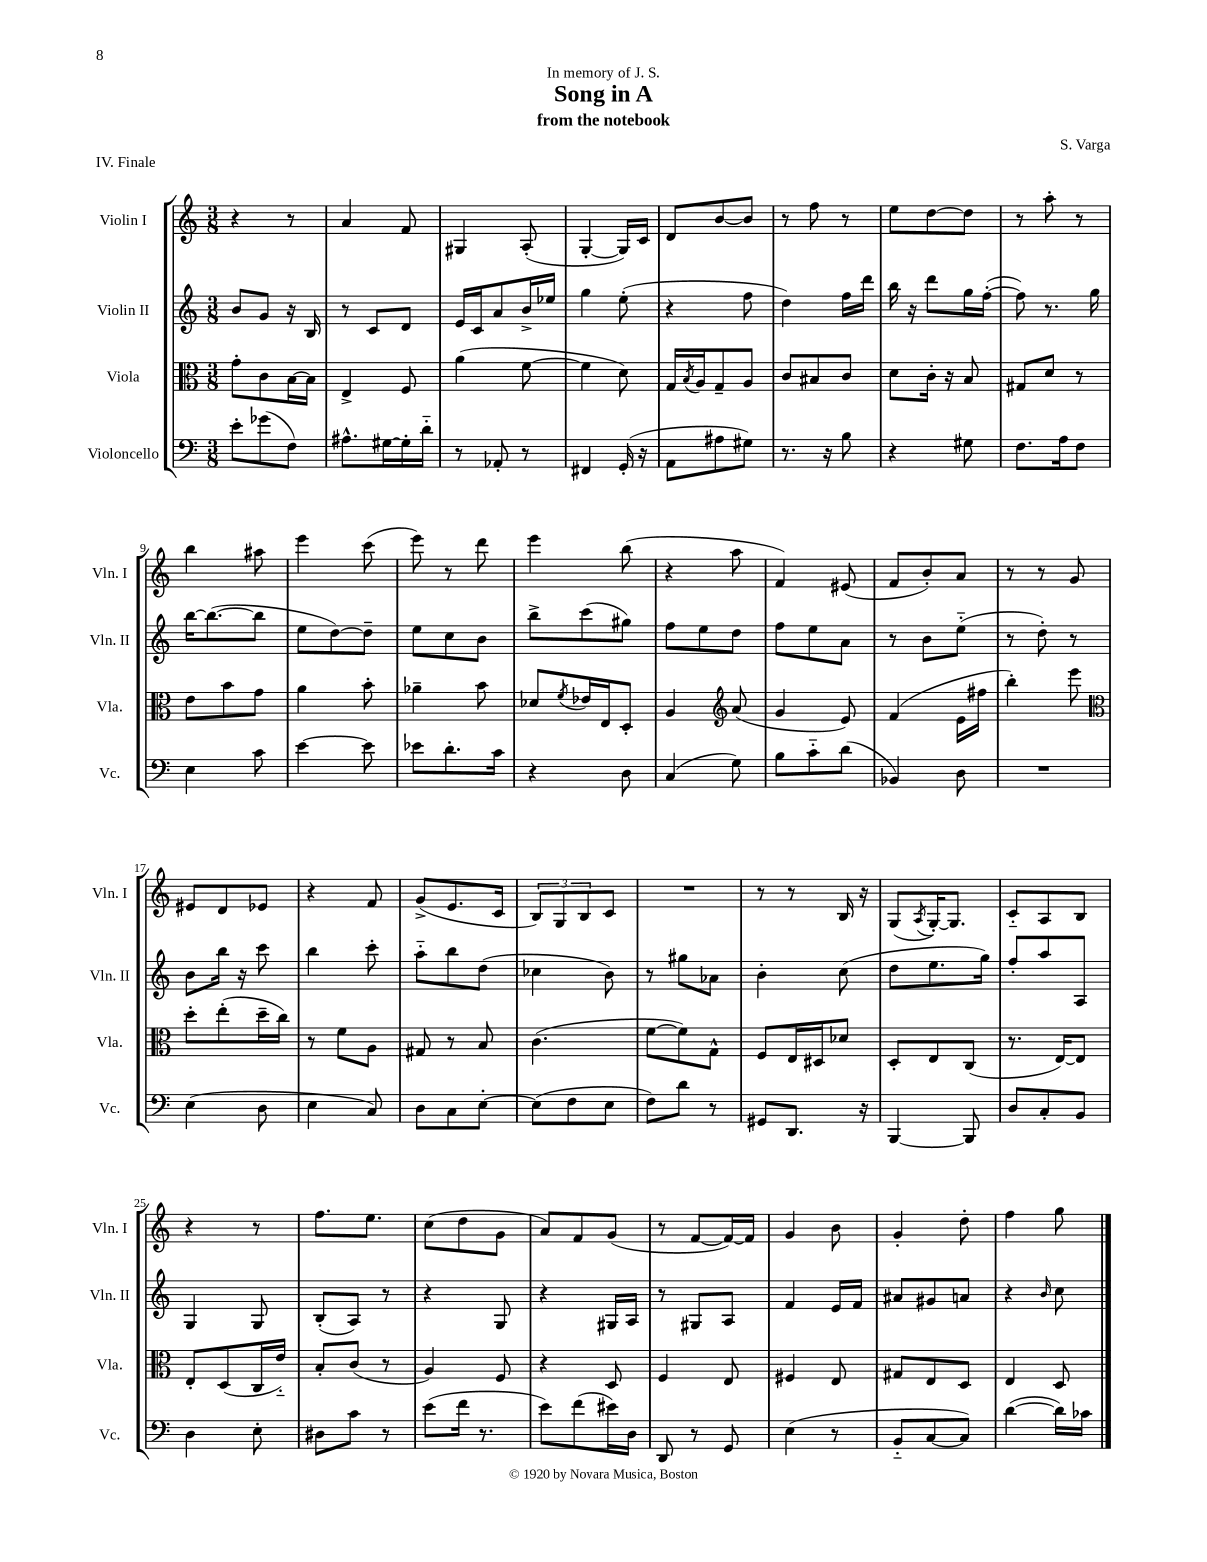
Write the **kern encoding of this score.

**kern	**kern	**kern	**kern
*staff4	*staff3	*staff2	*staff1
*clefF4	*clefC3	*clefG2	*clefG2
*k[]	*k[]	*k[]	*k[]
*M3/8	*M3/8	*M3/8	*M3/8
8e'\L	8g'\L	8b/L	4r
(8g-\	8c\	8g/J	.
8F\J)	[16B\L	16r	8r
.	16B\]JJ	16B/	.
=	=	=	=
8.A#^^\L	4E^/	8r	4a/
.	.	8c/L	.
[16G#\L	.	.	.
16G#'\]	8F/	8d/J	8f/
16d'~\JJ	.	.	.
=	=	=	=
8r	(4a\	16e/LL	4G#/
.	.	16c/J	.
8AA-'/	.	8a/	.
8r	[8f\	16b^/L	(8A'/
.	.	16ee-/JJ	.
=	=	=	=
4FF#/	4f\]	4gg\	[4G'/
(16GG'/	8d\)	(8ee'\	16G/]LL)
16r	.	.	16c/JJ
=	=	=	=
8AA\L	16G/LL	4r	8d/L
.	8qB/	.	.
.	16A/J	.	.
8A#\	8G~/	.	[8b/
8G#\J)	8A/J	8ff\	8b/]J
=	=	=	=
8.r	8c/L	4dd\)	8r
.	8B#/	.	8ff\
16r	.	.	.
8B\	8c/J	16ff\LL	8r
.	.	16ddd\JJ	.
=	=	=	=
4r	8d\L	16bb\	8ee\L
.	.	16r	.
.	16c'\Jk	8ddd\L	[8dd\
.	16r	.	.
8G#\	8B/	16gg\L	8dd\]J
.	.	([16ff'\JJ	.
=	=	=	=
8.F\L	8G#/L	8ff\])	8r
.	8d/J	8.r	8aa'\
16A\k	.	.	.
8F\J	8r	.	8r
.	.	16gg\	.
=	=	=	=
4E\	8e\L	[16bb\LK	4bb\
.	.	(8.bb\_	.
.	8b\	.	.
8c\	8g\J	8bb\]J	8aa#\
=	=	=	=
[4e\	4a\	8ee\L	4eee\
.	.	[8dd\)	.
8e\]	8b'\	8dd~\]J	(8ccc\
=	=	=	=
8e-\L	4a-~\	8ee\L	8eee\)
8.d'\	.	8cc\	8r
.	8b\	8b\J	8ddd\
16c\Jk	.	.	.
=	=	=	=
4r	8d-/L	8bb^\L	4eee\
.	8qf/	.	.
.	16e-/L	(8ccc\	.
.	16E/J	.	.
8D\	8D'/J	8gg#\J)	(8bb\
=	=	=	=
(4C/	4A/	8ff\L	4r
.	.	8ee\	.
*	*clefG2	*	*
8G\)	(8a/	8dd\J	8aa\
=	=	=	=
8B\L	4g/	8ff\L	4f/)
8c'~\	.	8ee\	.
(8d\J	8e/)	8a\J	(8e#/
=	=	=	=
4BB-/)	(4f/	8r	8f/L
.	.	8b\L	8b'/)
8D\	16e\LL	(8ee'~\J	8a/J
.	16ff#\JJ	.	.
=	=	=	=
4.r	4bb'\)	8r	8r
.	.	8dd'\)	8r
.	8eee\	8r	8g/
=	=	=	=
*	*clefC3	*	*
(4E\	8dd'\L	8b\L	8e#/L
.	(8ee'\	16bb\Jk	8d/
.	.	16r	.
8D\	16dd~\L	8ccc\	8e-/J
.	16cc\JJ)	.	.
=	=	=	=
4E\	8r	4bb\	4r
.	8f\L	.	.
8C/)	8A\J	8ccc'\	8f/
=	=	=	=
8D\L	8G#/	8aa'~\L	(8g^/L
8C\	8r	8bb\	8.e/
[8E'\J	8B/	(8dd\J	.
.	.	.	16c/Jk
=	=	=	=
(8E\]L	(4.c\	4cc-\	12B/L)
.	.	.	12G/
8F\	.	.	.
.	.	.	12B/
8E\J	.	8b\)	8c/J
=	=	=	=
8F\L)	[8f\L	8r	4.r
8d\J	8f\])	8gg#\L	.
8r	8G^^\J	8a-\J	.
=	=	=	=
8GG#/L	8F/L	4b'\	8r
8.DD/J	16E/L	.	8r
.	16D#/J	.	.
.	8d-/J	(8cc\	16B/
16r	.	.	16r
=	=	=	=
[4BBB/	8D'/L	8dd\L	(8G/L
.	.	.	8qA/
.	8E/	8.ee\	[16G'/K)
.	.	.	8.G/]J
8BBB/]	(8C/J	.	.
.	.	16gg\Jk)	.
=	=	=	=
8D/L	8.r	8ff'/L	8c'~/L
8C'/	.	8aa/	8A/
.	[16E/LK)	.	.
8BB/J	8E/]J	8A/J	8B/J
=	=	=	=
4D\	8E'/L	4G/	4r
.	(8D/	.	.
8E'\	16C/L	8G/	8r
.	16e'~/JJ)	.	.
=	=	=	=
8D#\L	8B'/L	(8B'/L	8.ff\L
8c\J	(8c/J	8A/J)	.
.	.	.	8.ee\J
8r	8r	8r	.
=	=	=	=
(8e\L	4A/)	4r	(8cc\L
16f\Jk	.	.	8dd\
8.r	.	.	.
.	8F/	8G/	8g\J
=	=	=	=
8e\L)	4r	4r	8a/L)
(8f\	.	.	8f/
16e#\L)	8D/	16G#/LL	(8g/J
16D\JJ	.	16A/JJ	.
=	=	=	=
8DD/	4F/	8r	8r
8r	.	8G#/L	[8f/L
8GG/	8E/	8A/J	16f/_L)
.	.	.	16f/]JJ
=	=	=	=
(4E\	4F#/	4f/	4g/
8r	8E/	16e/LL	8b\
.	.	16f/JJ	.
=	=	=	=
8BB'~/L	8G#/L	8a#/L	4g'/
[8C/	8E/	8g#/	.
8C/]J)	8D/J	8a/J	8dd'\
=	=	=	=
([4d\	4E/	4r	4ff\
.	.	16qqb/	.
16d\]LL)	8D/	8cc\	8gg\
16c-\JJ	.	.	.
==	==	==	==
*-	*-	*-	*-
